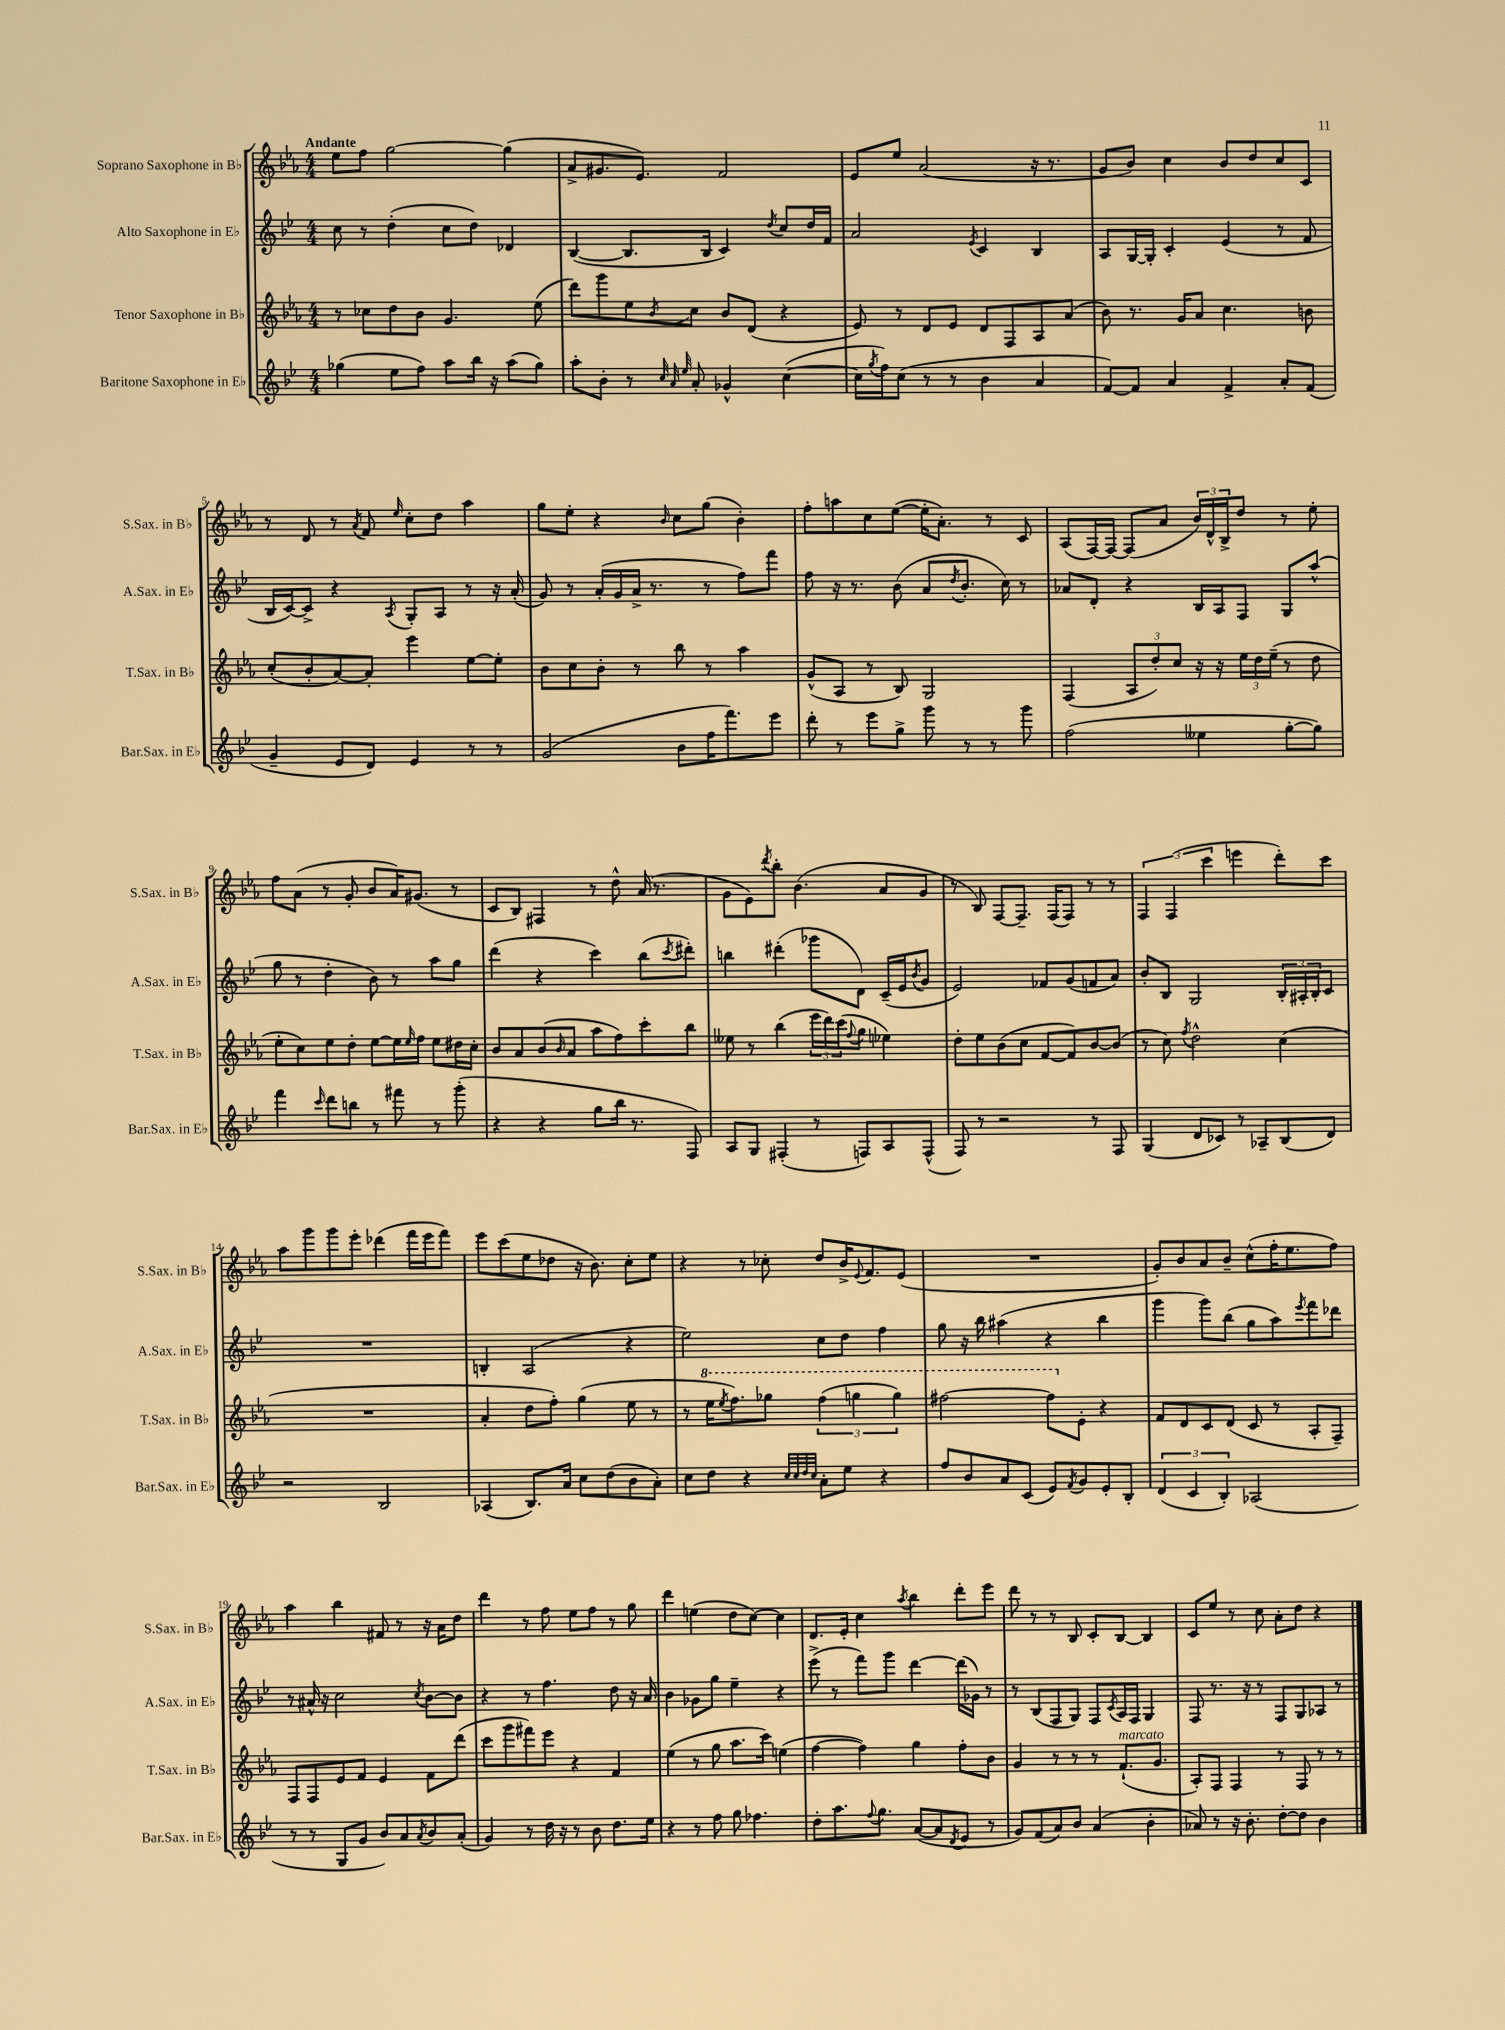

**kern	**kern	**kern	**kern
*staff4	*staff3	*staff2	*staff1
*clefG2	*clefG2	*clefG2	*clefG2
*k[b-e-]	*k[b-e-a-]	*k[b-e-]	*k[b-e-a-]
*M4/4	*M4/4	*M4/4	*M4/4
(4gg-	8r	8cc	8ee-
.	8cc-	8r	8ff
8ee-	8dd	(4dd'	[2gg
8ff)	8b-	.	.
8aa	4.g	8cc	.
16bb-	.	8dd)	.
16r	.	.	.
(8aa	.	4d-	(4gg]
8gg-)	(8ee-	.	.
=	=	=	=
8aa'	8ddd)	([4B-	8a-^
8b-'	8ggg	.	8.g#
8r	8ee-	8.B-]	.
.	.	.	8.e-)
32qqcc	.	.	.
32qqa	.	.	.
32qqee-	8qb-	.	.
8a'	8cc	.	.
.	.	16B-	.
4g-^^	8b-	4c)	2f
.	(8d	.	.
.	.	8qdd	.
([4cc	4r	8cc	.
.	.	16dd	.
.	.	16f	.
=	=	=	=
16cc]	8e-)	2a	8e-
8qgg	.	.	.
16ff)	.	.	.
(8cc	8r	.	8ee-
8r	8d	.	(2a-
8r	8e-	.	.
.	.	8qe-	.
4b-	8d	4c	.
.	8F	.	.
4a	8A-	4B-	16r
.	.	.	8.r
.	(8a-	.	.
=	=	=	=
[8f)	8b-)	8A	8g
8f]	8.r	[16G	8b-)
.	.	16G']	.
4a	.	4c'	4cc
.	16g	.	.
.	8a-	.	.
4f^	4.cc	(4e-	8b-
.	.	.	8dd
8a'	.	8r	8cc
(8f	8b	8f	8c
=	=	=	=
4g~	(8cc'	16B-	8r
.	.	[16c)	.
.	8b-'	8c^]	8d
8e-	[8a-)	4r	8r
.	.	.	8qa-
8d)	8a-']	.	8f
.	.	8qA	16qqee-
4e-	4eee-	8G'	8cc'
.	.	8A	8dd
8r	[8ee-	8r	4aa-
8r	8ee-']	16r	.
.	.	(16a'	.
=	=	=	=
(2g	8b-	8g)	8gg
.	8cc	8r	8ee-'
.	8b-'	(16a'	4r
.	.	16g	.
.	8r	16a^	.
.	.	8.r	.
.	.	.	16qqb-
8b-	8bb-	.	8cc
16ff	8r	8r	(8gg
8.fff)	.	.	.
.	4aa-	8ff)	4b-')
8eee-	.	8fff	.
=	=	=	=
8ddd'	(8g^^	8ff	8ff'
8r	8A-	16r	8aa
.	.	8.r	.
8eee-	8r	.	8cc
8gg^	8B-)	(8b-	([8ee-
8ggg	2G	8a	16ee-']
.	.	.	8.a-')
.	.	8qdd	.
8r	.	8.b-'	.
8r	.	.	8r
.	.	16cc)	.
8ggg	.	8r	8c
=	=	=	=
(2ff	(4F	8a-	(8A-
.	.	8d'	[16F)
.	.	.	16F_
.	12A-	4r	(8F]
.	12dd')	.	.
.	.	.	8a-
.	12cc	.	.
4ee--	16r	16B-	24b-)
.	.	.	24d^^
.	16r	16A	.
.	.	.	24B-^
.	24ee-	8F	8dd
.	24dd	.	.
.	(24ee-~	.	.
[8gg'	8r	8G	8r
8gg])	8dd	(8aa^^	8ee-'
=	=	=	=
4fff	8ee-'	8gg	8ff
.	8cc)	8r	(8a-
16qqccc	.	.	.
8ddd	8ee-	4dd'	8r
8bb	8dd'	.	8g'
8r	[8ee-	8b-)	8b-
8fff#	16ee-]	8r	16a-)
.	16qqee-	.	.
.	16ff	.	(8.g#
8r	8ee-	8aa	.
(8ggg'	16dd#	8gg	8r
.	16cc'	.	.
=	=	=	=
4r	8b-	(4ddd	8c
.	8a-	.	8B-)
4r	(8b-	4r	4F#
.	16qqb-	.	.
.	8a-	.	.
8gg	8aa-	4ccc)	8r
16bb-	8ff)	.	8dd^^
8.r	.	.	.
.	8ccc'	(8bb-	(16a-
.	.	.	8.r
.	.	8qccc	.
8F)	8bb-	8ddd#')	.
=	=	=	=
8A	8ee--	4bb	8g
8G	8r	.	8e-)
.	.	.	8qddd
(4F#'	(4bb-	(4ddd#'	8bb-'
.	.	.	(4.b-
8r	24eee-	8ggg-	.
.	24ddd)	.	.
.	(24ccc	.	.
.	8qqff	.	.
8F)	8gg	8d)	.
8A	4ee-)	(16c~	8a-
.	.	16e-	.
.	.	8qb-	.
(8F^^	.	8g	8g
=	=	=	=
8F)	8dd'	2e-)	8r
8r	8ee-	.	8B-)
2r	(8b-	.	[8F
.	8cc	.	8.F~]
.	[8f	8f-	.
.	.	.	(16F
.	8f])	(8g	8F)
8r	[8b-	8f	8r
8F	(8b-]	8a)	8r
=	=	=	=
(4G	8r	8b-'	6F
.	8cc)	8B-	.
.	.	.	(6F
.	8qff	.	.
8d	2dd^^	2G	.
.	.	.	6ccc
8c-)	.	.	.
8r	.	.	4eee
8A-~	.	.	.
(8B-	(4cc	24B-'	8ddd')
.	.	24A#'	.
.	.	24B-'	.
8d)	.	8c	8ccc
=	=	=	=
2r	1r	1r	8aa-
.	.	.	8ggg
.	.	.	8ggg
.	.	.	8eee-'
2B-	.	.	(4ddd-
.	.	.	16fff
.	.	.	16eee-
.	.	.	8fff)
=	=	=	=
(4A-	4a-'	4B'	8eee-
.	.	.	(8ccc
8.B-)	8dd	(2A	8ee-
.	8ff')	.	8dd-
16a	.	.	.
8cc	(4gg	.	16r
.	.	.	8.b-)
(8dd	.	.	.
8b-	8ee-	4r	8cc'
8a')	8r	.	8ee-
=	=	=	=
8cc	8r	2ee-)	4r
8dd	16eee-	.	.
.	8qeee-	.	.
.	8.fff)	.	.
4r	.	.	8r
.	8ggg-	.	8cc-'
32qqcc	.	.	.
32qqcc	.	.	.
32qqdd	.	.	.
32qqcc	.	.	.
8a'	(6fff	8cc	8dd
8ee-	.	8dd	16b-^
.	6ggg	.	.
.	.	.	8qqe-
.	.	.	8.f
4r	.	4ff	.
.	6ggg)	.	.
.	.	.	(8e-
=	=	=	=
8ff	[2fff#	8gg	1r
8b-	.	16r	.
.	.	16bb-	.
8a	.	(4aa#	.
(8c	.	.	.
8e-)	8fff#]	4r	.
8qf	.	.	.
8g	8e-'	.	.
8e-'	4r	4bb-	.
8B-'	.	.	.
=	=	=	=
(6d	8f	4ggg	8g')
.	8d	.	8b-
6c	.	.	.
.	8c	8ggg)	8a-
6B-')	.	.	.
.	(8d	(8bb-	8b-~
(2A-	8c	8gg	(8cc^^
.	8r	8aa)	16ff'
.	.	.	8.ee-
.	.	8qeee-	.
.	8A-'	8fff	.
.	8F~)	8ddd-	8ff)
=	=	=	=
8r	8F	8r	4aa-
8r	8F	16a#^^	.
.	.	16r	.
8G	8e-	2cc	4bb-
8g	8f	.	.
8b-)	4e-	.	8f#
8a	.	.	8r
8qa	.	8qcc	.
8b-	8f	[8b-	16r
.	.	.	16a-
(8a'	(8ddd	8b-]	8dd
=	=	=	=
4g)	8ccc	4r	4ddd
.	8ggg	.	.
8r	8fff#)	8r	8r
16dd	8eee-	4.ff	8ff
16r	.	.	.
8r	4r	.	8ee-
8b-	.	.	8ff
8.dd	4f	8dd	8r
.	.	16r	8gg
16ee-	.	16a	.
=	=	=	=
4r	(4ee-	4b-	4ddd
8r	8r	8g-	(4ee
8ff	8gg	8gg	.
8gg	8.aa-	4ee-~	8dd
4.ff-	.	.	[8cc)
.	16ccc)	.	.
.	(4ee	4r	4cc]
=	=	=	=
8dd'	[4ff	(8eee-^	8.d
8.aa	.	8r	.
.	.	.	16e-'
.	4ff])	8fff)	4cc
8qqff	.	.	.
8.gg	.	.	.
.	.	8ggg	.
.	.	.	8qaa-
([8a	4gg	[4ddd	4bb-
8a]	.	.	.
8qd	.	.	.
8e-	8ff'	(16ddd]	8ddd'
.	.	16g-)	.
8r	8b-	8r	8eee-
=	=	=	=
8g)	4g	8r	8ddd
(8f	.	(8B-	8r
8a)	8r	8F	8r
8b-	8r	8G)	8B-
(4a	8r	8F	8c'
.	.	8qc	.
.	(8.f`	16A	[8B-
.	.	16F	.
4b-'	.	4G	4B-]
.	8.g	.	.
=	=	=	=
8a-)	8A-')	8F	8c
8r	8F	8.r	8ee-
16r	4F	.	8r
8.b-'	.	16r	.
.	.	8r	8cc
[8dd'	8r	8F	8a-'
8dd]	8F	8G	8dd
4b-	8r	8A-	4r
.	8r	8r	.
==	==	==	==
*-	*-	*-	*-
